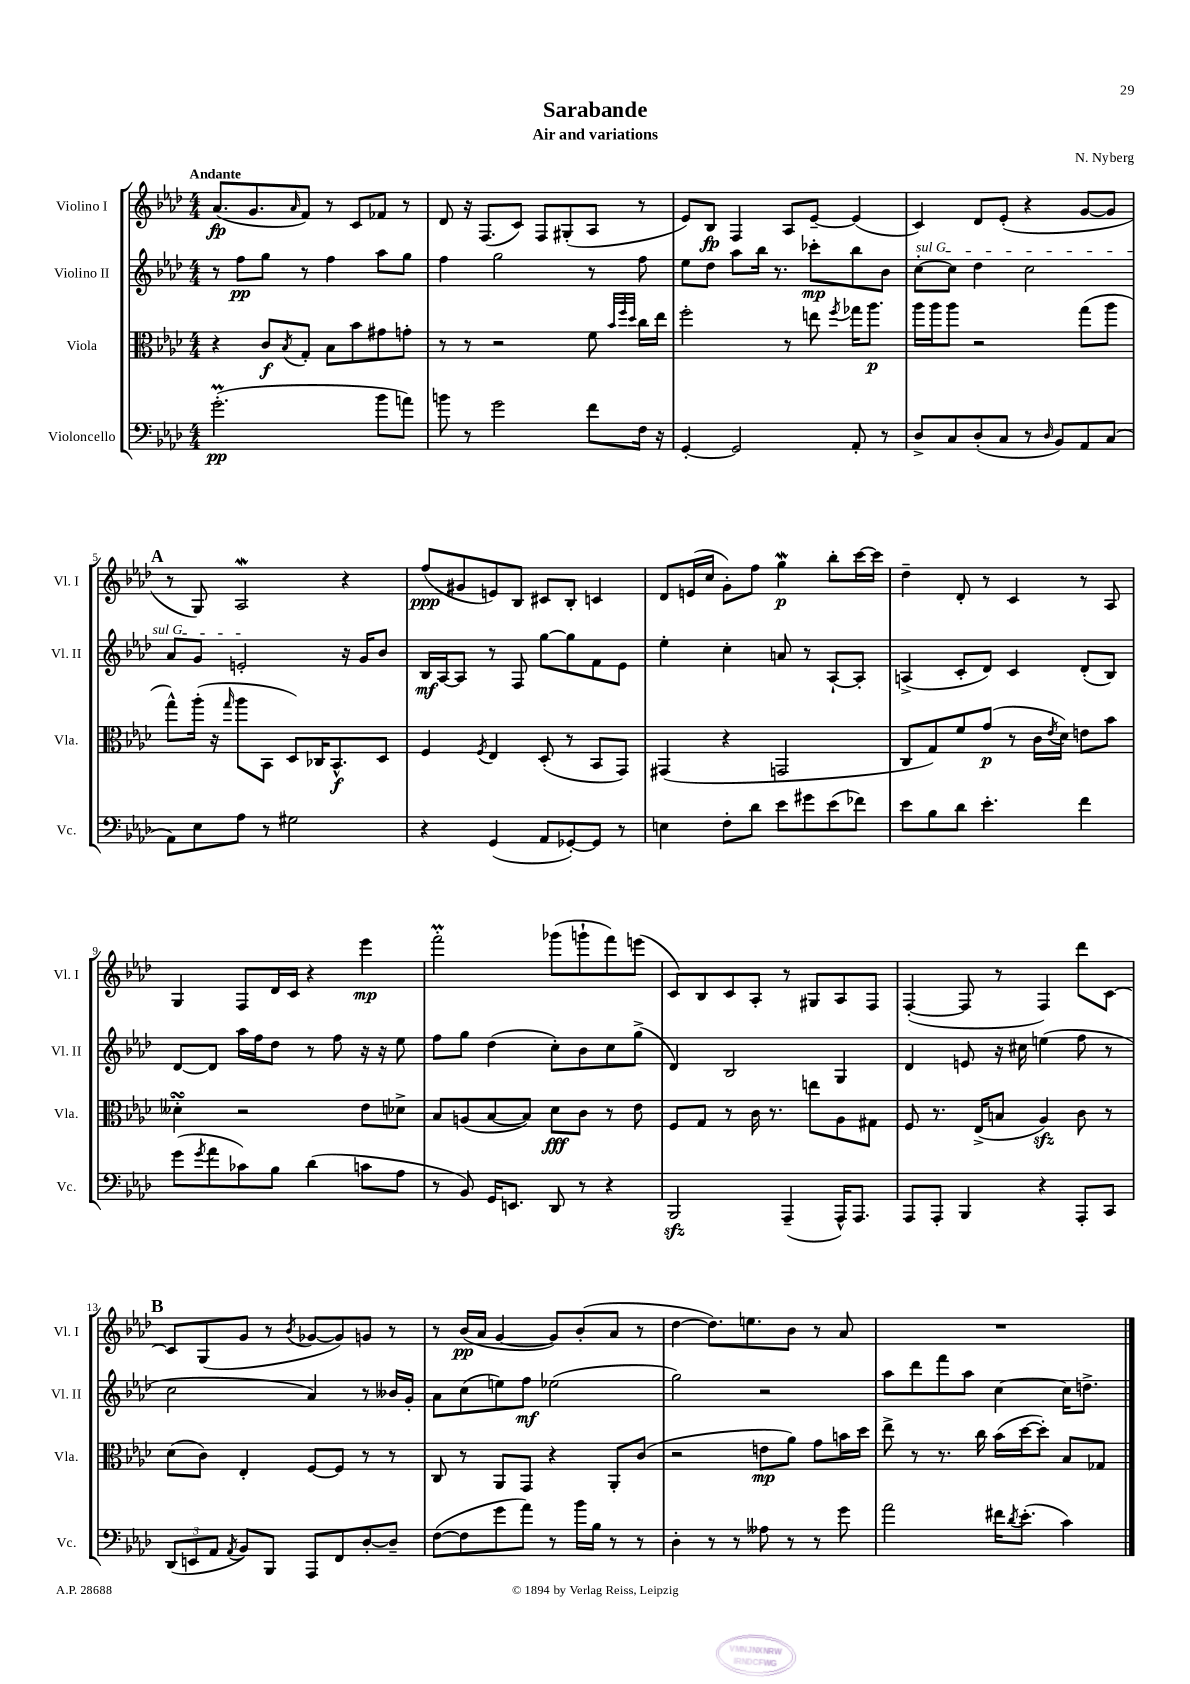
\header { title = "Sarabande" composer = "N. Nyberg" subtitle = "Air and variations" }
<<
\new StaffGroup <<
\new Staff = "s0" \with { instrumentName = "Violino I" shortInstrumentName = "Vl. I" } {
    \clef treble \key aes \major \numericTimeSignature \time 4/4 \tempo "Andante"
    aes'8.\fp( g'8. \grace { aes'16 } f'8) r8 c'8 fes'8 r8 |
    des'8 r16 f8.( c'8) f8 gis8-.( aes8 r8 |
    ees'8) bes8\fp f4 aes8 ees'8~-- ees'4( |
    c'4) des'8 ees'8-.( r4 g'8~ g'8 |
    \mark \markup { \bold "A" } r8 g8) aes2\mordent r4 |
    f''8\ppp( gis'8 e'8) bes8 cis'8 bes8-. c'4 |
    des'8 e'16( c''16 g'8-.) f''8 g''4\mordent\p bes''8-. c'''16~ c'''16 |
    des''4-- des'8-. r8 c'4 r8 aes8 |
    g4 f8 des'16 c'16 r4 ees'''4\mp |
    f'''2-.\prall ges'''8( g'''8-! f'''8) e'''8( |
    c'8) bes8 c'8 aes8-. r8 gis8 aes8 f8 |
    f4~-.( f8 r8 f4) des'''8 c'8~ |
    \mark \markup { \bold "B" } c'8 g8( g'8 r8 \acciaccatura { bes'8 } ges'8~ ges'8) g'8 r8 |
    r8 bes'16\pp( aes'16 g'4~ g'8) bes'8-.( aes'8 r8 |
    des''4~ des''8.) e''8. bes'8 r8 aes'8 |
    R1 \bar "|." |
}
\new Staff = "s1" \with { instrumentName = "Violino II" shortInstrumentName = "Vl. II" } {
    \clef treble \key aes \major \numericTimeSignature \time 4/4
    r8 f''8\pp g''8 r8 f''4 aes''8 g''8 |
    f''4 g''2 r8 f''8 |
    ees''8 des''8 aes''8 bes''16 r8. ces'''8-.\mp bes''8 bes'8 |
    \once \override TextSpanner.bound-details.left.text = \markup { \italic "sul G" } c''8~-.\startTextSpan c''8 des''4 c''2 |
    \mark \markup { \bold "A" } aes'8 g'8 e'2-.\stopTextSpan r16 g'16 bes'8 |
    bes16\mf aes16~ aes8 r8 f8 g''8~ g''8 f'8 ees'8 |
    ees''4-. c''4-. a'8 r8 aes8~-! aes8-. |
    a4->( c'8-. des'8) c'4 des'8-.( bes8) |
    des'8~ des'8 aes''16 f''16 des''8 r8 f''8 r16 r16 ees''8 |
    f''8 g''8 des''4( c''8-.) bes'8 c''8 g''8->( |
    des'4) bes2 g4 |
    des'4 e'8 r16 cis''16 e''4( f''8 r8 |
    \mark \markup { \bold "B" } c''2 aes'4) r8 beses'16 g'16-. |
    aes'8 c''8( e''8) f''8\mf ees''2( |
    g''2) r2 |
    aes''8 des'''8 f'''8 aes''8 c''4~ c''16 d''8.-> \bar "|." |
}
\new Staff = "s2" \with { instrumentName = "Viola" shortInstrumentName = "Vla." } {
    \clef alto \key aes \major \numericTimeSignature \time 4/4
    r4 c'8\f \acciaccatura { bes8 } g8-. bes8 bes'8 gis'8 g'8-. |
    r8 r8 r2 f'8 \grace { bes'32 f''32 des''32 } c''16 ees''16 |
    f''2-. r8 e''8 \acciaccatura { f''8 } ges''16 aes''8.\p |
    aes''16 aes''16 aes''8 r2 g''8( aes''8 |
    \mark \markup { \bold "A" } g''8-^) aes''16-.( r16 \grace { g''16 } aes''8 bes,8 des8) ces16 bes,8.-^\f des8 |
    f4 \acciaccatura { f8 } ees4 des8-.( r8 bes,8 g,8) |
    gis,4( r4 g,2 |
    c8 g8) f'8 g'8\p( r8 c'16 \acciaccatura { ees'8 } des'16) e'8 bes'8 |
    deses'4-.\turn r2 ees'8 des'8-> |
    bes8 a8( bes8~ bes8) des'8\fff c'8 r8 ees'8 |
    f8 g8 r8 c'16 r8. e''8 aes8 gis8 |
    f8 r8. ees16->( b8 aes4\sfz) c'8 r8 |
    \mark \markup { \bold "B" } des'8( c'8) ees4-. f8~ f8 r8 r8 |
    c8 r8 aes,8 g,8 r4 aes,8-. c'8( |
    r2 e'8\mp aes'8) g'8 b'16 des''16 |
    ees''8-> r8 r8. c''16 bes'16( des''16~ des''8-.) bes8 ges8 \bar "|." |
}
\new Staff = "s3" \with { instrumentName = "Violoncello" shortInstrumentName = "Vc." } {
    \clef bass \key aes \major \numericTimeSignature \time 4/4
    g'2.-.\prall\pp( bes'8 a'8) |
    b'8 r8 g'2 f'8 f16 r16 |
    g,4~-. g,2 aes,8-. r8 |
    des8-> c8 des8-.( c8 r8 \grace { des16 } bes,8) aes,8 c8( |
    \mark \markup { \bold "A" } aes,8) ees8 aes8 r8 gis2 |
    r4 g,4( aes,8 ges,8~-.) ges,8 r8 |
    e4 f8-. des'8 ees'8 gis'8 ees'8( fes'8) |
    ees'8 bes8 des'8 ees'4.-. f'4 |
    g'8( \acciaccatura { g'8 } aes'8 ces'8) bes8 des'4( c'8 aes8 |
    r8 bes,8) g,16 e,8. des,8 r8 r4 |
    bes,,2\sfz aes,,4--( aes,,16-^) aes,,8. |
    aes,,8 aes,,8-. bes,,4 r4 aes,,8-. c,8 |
    \mark \markup { \bold "B" } \tuplet 3/2 { des,8( e,8 aes,8 } \acciaccatura { aes,8 } bes,8) bes,,8 aes,,8 f,8 des8~-. des8-- |
    f8~( f8 g'8 aes'8) r8 bes'16 bes16 r8 r8 |
    des4-. r8 r8 aeses8 r8 r8 g'8 |
    aes'2 fis'16 \acciaccatura { des'8 } ees'8.-.( c'4) \bar "|." |
}
>>
>>
